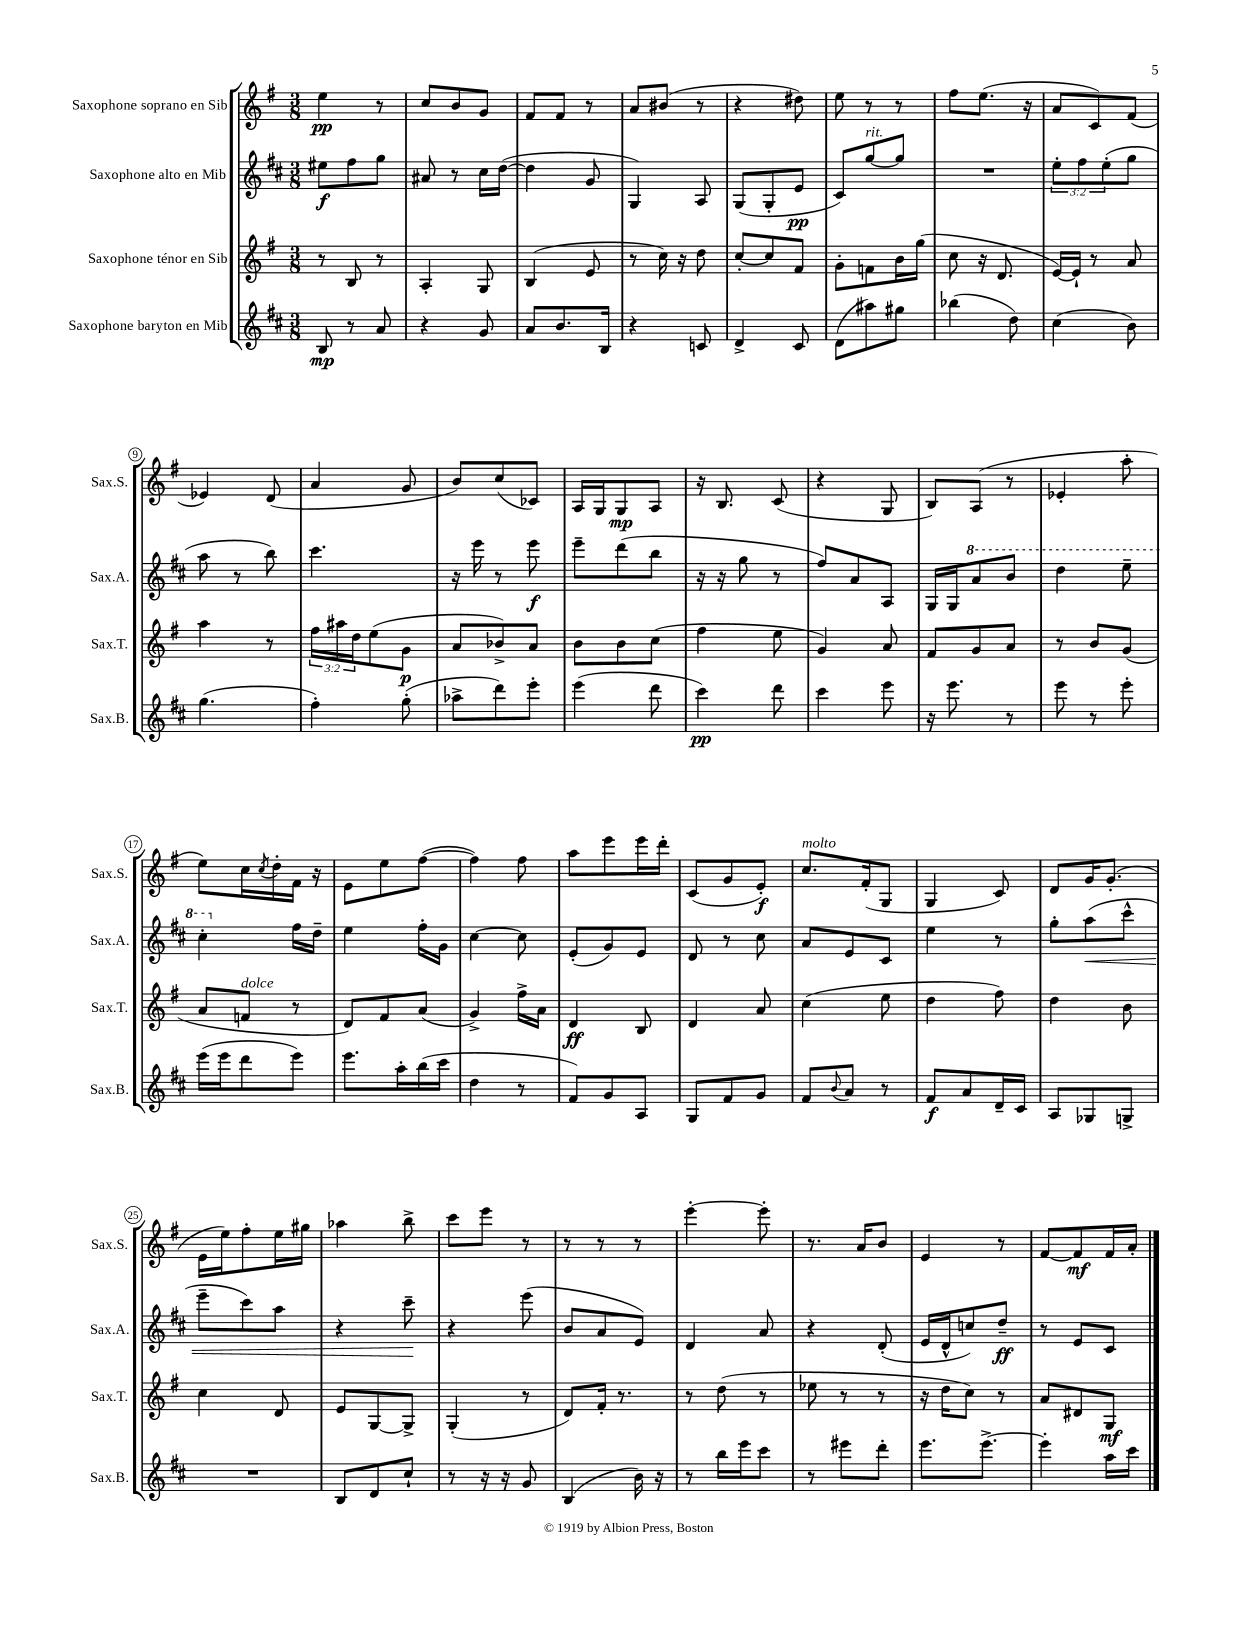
<<
\new StaffGroup <<
\new Staff = "s0" \with { instrumentName = "Saxophone soprano en Sib" shortInstrumentName = "Sax.S." } {
    \clef treble \key g \major \numericTimeSignature \time 3/8
    e''4\pp r8 |
    c''8 b'8 g'8 |
    fis'8 fis'8 r8 |
    a'8 bis'8( r8 |
    r4 dis''8) |
    e''8 r8 r8 |
    fis''8 e''8.( r16 |
    a'8 c'8) fis'8( |
    ees'4) d'8( |
    a'4 g'8 |
    b'8) c''8( ces'8) |
    a16 g16 g8\mp a8 |
    r16 b8. c'8( |
    r4 g8 |
    b8) a8( r8 |
    ees'4-. a''8-. |
    e''8) c''16 \acciaccatura { c''8 } d''16-. fis'16 r16 |
    e'8 e''8 fis''8~( |
    fis''4) fis''8 |
    a''8 e'''8 e'''16 d'''16-. |
    c'8( g'8 e'8-.\f) |
    c''8.^\markup { \italic "molto" } fis'16-.( g8 |
    g4 c'8) |
    d'8 g'16 g'8.-.( |
    e'16 e''16) fis''8-. e''16 gis''16 |
    aes''4 b''8-> |
    c'''8 e'''8 r8 |
    r8 r8 r8 |
    e'''4~-. e'''8-. |
    r8. a'16 b'8 |
    e'4 r8 |
    fis'8~ fis'8\mf fis'16 a'16-. \bar "|." |
}
\new Staff = "s1" \with { instrumentName = "Saxophone alto en Mib" shortInstrumentName = "Sax.A." } {
    \clef treble \key d \major \numericTimeSignature \time 3/8 \override Staff.TupletNumber.text = #tuplet-number::calc-fraction-text
    eis''8\f fis''8 g''8 |
    ais'8 r8 cis''16 d''16~( |
    d''4 g'8 |
    g4) a8 |
    g8( g8-. e'8\pp |
    cis'8) g''8~^\markup { \italic "rit." } g''8 |
    R4. |
    \tuplet 3/2 { e''8-. fis''8 e''8-.( } g''8 |
    a''8 r8 b''8) |
    cis'''4. |
    r16 e'''16 r8 e'''8\f |
    e'''8-- d'''8( b''8 |
    r16 r16 g''8 r8 |
    fis''8) a'8 a8 |
    g16 g16 \ottava #1 a''8 b''8 |
    d'''4 e'''8-- |
    cis'''4-. \ottava #0 fis''16 d''16-- |
    e''4 fis''16-. g'16 |
    cis''4~ cis''8 |
    e'8-.( g'8) e'8 |
    d'8 r8 cis''8 |
    a'8 e'8 cis'8 |
    e''4 r8 |
    g''8-. a''8\<( cis'''8-^ |
    e'''8-- cis'''8) a''8 |
    r4 cis'''8--\! |
    r4 e'''8( |
    b'8 a'8 e'8) |
    d'4 a'8 |
    r4 d'8-.( |
    e'16 d'16-^ c''8) d''8--\ff |
    r8 e'8 cis'8 \bar "|." |
}
\new Staff = "s2" \with { instrumentName = "Saxophone ténor en Sib" shortInstrumentName = "Sax.T." } {
    \clef treble \key g \major \numericTimeSignature \time 3/8 \override Staff.TupletNumber.text = #tuplet-number::calc-fraction-text
    r8 b8 r8 |
    a4-. g8 |
    b4( e'8 |
    r8 c''16) r16 d''8 |
    c''8~-. c''8 fis'8 |
    g'8-. f'8 b'16 g''16( |
    c''8 r16 d'8. |
    e'16~) e'16-! r8 a'8 |
    a''4 r8 |
    \tuplet 3/2 { fis''16 ais''16 d''16 } e''8( g'8\p |
    a'8 bes'8->) a'8 |
    b'8 b'8 c''8( |
    fis''4 e''8 |
    g'4) a'8 |
    fis'8 g'8 a'8 |
    r8 b'8 g'8( |
    a'8 f'8^\markup { \italic "dolce" } r8 |
    d'8) fis'8 a'8( |
    g'4->) fis''16-> a'16 |
    d'4\ff b8 |
    d'4 a'8 |
    c''4( e''8 |
    d''4 fis''8) |
    d''4 b'8 |
    c''4 d'8 |
    e'8 g8~ g8-> |
    g4-.( r8 |
    d'8) fis'16-. r8. |
    r8 d''8( r8 |
    ees''8 r8 r8 |
    r16 d''16 c''8) r8 |
    a'8 dis'8 g8\mf \bar "|." |
}
\new Staff = "s3" \with { instrumentName = "Saxophone baryton en Mib" shortInstrumentName = "Sax.B." } {
    \clef treble \key d \major \numericTimeSignature \time 3/8
    b8\mp r8 a'8 |
    r4 g'8 |
    a'8 b'8. b16 |
    r4 c'8 |
    d'4-> cis'8 |
    d'8( ais''8) gis''8 |
    bes''4( d''8) |
    cis''4( b'8) |
    g''4.( |
    fis''4-.) g''8-.( |
    aes''8-> d'''8) e'''8-. |
    e'''4( d'''8 |
    cis'''4\pp) d'''8 |
    cis'''4 e'''8 |
    r16 e'''8. r8 |
    e'''8 r8 e'''8-. |
    e'''16( e'''16 d'''8 e'''8) |
    e'''8. a''16-. b''16( cis'''16 |
    d''4 r8 |
    fis'8) g'8 a8 |
    g8 fis'8 g'8 |
    fis'8 \appoggiatura { b'8 } a'8 r8 |
    fis'8\f a'8 d'16-- cis'16 |
    a8 ges8 g8-> |
    R4. |
    b8 d'8 cis''8-! |
    r8 r16 r16 g'8 |
    b4( b'16) r16 |
    r8 b''16 e'''16 cis'''8 |
    r8 eis'''8 d'''8-. |
    e'''8. e'''8.~-> |
    e'''4-. a''16 cis'''16 \bar "|." |
}
>>
>>
\layout { \context { \Score \override BarNumber.stencil = #(make-stencil-circler 0.1 0.3 ly:text-interface::print) } }
